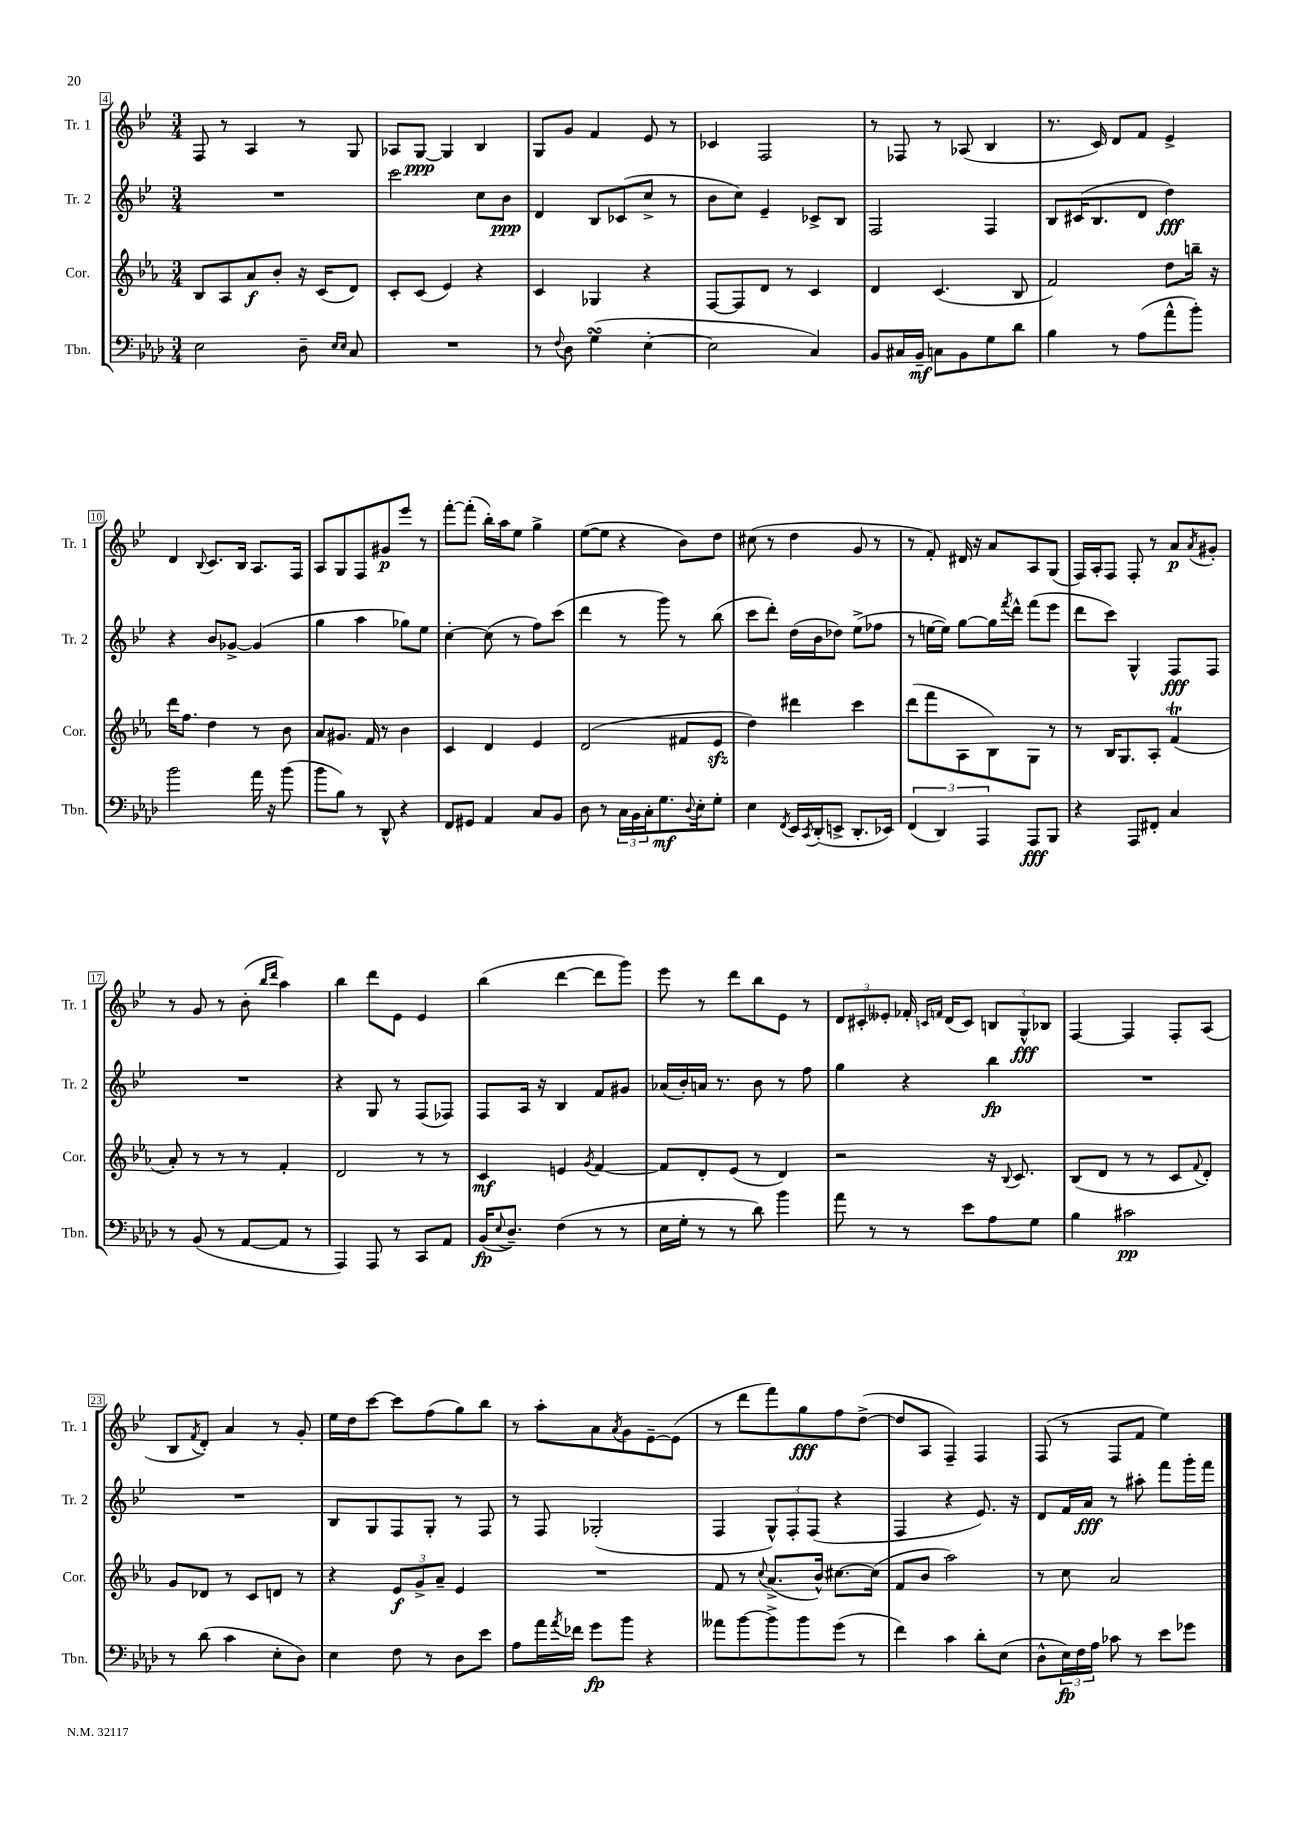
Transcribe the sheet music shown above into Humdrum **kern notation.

**kern	**dynam	**kern	**dynam	**kern	**dynam	**kern	**dynam
*part4	*part4	*part3	*part3	*part2	*part2	*part1	*part1
*staff4	*staff4	*staff3	*staff3	*staff2	*staff2	*staff1	*staff1
*I"Tbn.	*	*I"Cor.	*	*I"Tr. 2	*	*I"Tr. 1	*
*I'Tbn.	*	*I'Cor.	*	*I'Tr. 2	*	*I'Tr. 1	*
*clefF4	*	*clefG2	*	*clefG2	*	*clefG2	*
*k[b-e-a-d-]	*	*k[b-e-a-]	*	*k[b-e-]	*	*k[b-e-]	*
*M3/4	*	*M3/4	*	*M3/4	*	*M3/4	*
=4	=4	=4	=4	=4	=4	=4	=4
2E-\	.	8B-/L	.	2.r	.	8F/	.
.	.	8A-/	.	.	.	8r	.
.	.	8a-/	f	.	.	4A/	.
.	.	8b-'/J	.	.	.	.	.
8D-~\	.	16r	.	.	.	8r	.
.	.	(16c/KL	.	.	.	.	.
16qqE-/LL	.	.	.	.	.	.	.
16qqE-/JJ	.	.	.	.	.	.	.
8C/	.	8d/J)	.	.	.	8G/	.
=5	=5	=5	=5	=5	=5	=5	=5
2.r	.	8c'/L	.	2ccc\	.	8A-X/L	.
.	.	(8c/J	.	.	.	[8G/J	ppp
.	.	4e-/)	.	.	.	4G/]	.
.	.	4r	.	8cc\L	.	4B-/	.
.	.	.	.	8b-\J	ppp	.	.
=6	=6	=6	=6	=6	=6	=6	=6
8r	.	4c/	.	4d/	.	8G/L	.
8qqF/	.	.	.	.	.	.	.
8D-\	.	.	.	.	.	8g/J	.
(4GsSsS\	.	4G-X/	.	8B-/L	.	4f/	.
.	.	.	.	(8c-X/	.	.	.
[4E-'\	.	4r	.	8cc^/J	.	8e-/	.
.	.	.	.	8r	.	8r	.
=7	=7	=7	=7	=7	=7	=7	=7
2E-\]	.	[8F/L	.	8b-\L	.	4c-X/	.
.	.	8F/]	.	8cc\J)	.	.	.
.	.	8d/J	.	4e-~/	.	2F/	.
.	.	8r	.	.	.	.	.
4C/)	.	4c/	.	8c-X^/L	.	.	.
.	.	.	.	8B-/J	.	.	.
=8	=8	=8	=8	=8	=8	=8	=8
8BB-/L	.	4d/	.	2F/	.	8r	.
16C#X/L	.	.	.	.	.	8F-X/	.
16BB-~/JJ	mf	.	.	.	.	.	.
8Cn\L	.	(4.c/	.	.	.	8r	.
8BB-\	.	.	.	.	.	(8A-X/	.
8G\	.	.	.	4F/	.	4B-/	.
8d-\J	.	8B-/	.	.	.	.	.
=9	=9	=9	=9	=9	=9	=9	=9
4B-\	.	2f/)	.	8B-/L	.	8.r	.
.	.	.	.	(16c#X/K	.	.	.
.	.	.	.	8.B-/	.	16c/)	.
8r	.	.	.	.	.	8d/L	.
(8A-\L	.	.	.	8d/J	.	8f/J	.
8a-^^\	.	8dd\L	.	4dd\)	fff	4e-^/	.
8b-'\J)	.	16bbn~\Jk	.	.	.	.	.
.	.	16r	.	.	.	.	.
!!LO:LB:g=z
=10	=10	=10	=10	=10	=10	=10	=10
2b-\	.	16ddd\KL	.	4r	.	4d/	.
.	.	8.ff\J	.	.	.	.	.
.	.	.	.	.	.	8qqB-/	.
.	.	4dd\	.	8b-/L	.	8.c/L	.
.	.	.	.	[8g-X^/J	.	.	.
.	.	.	.	.	.	16B-/Jk	.
16a-\	.	8r	.	(4g-/]	.	8.A/L	.
16r	.	.	.	.	.	.	.
(8b-\	.	8b-\	.	.	.	.	.
.	.	.	.	.	.	16F/Jk	.
=11	=11	=11	=11	=11	=11	=11	=11
8b-\L	.	8a-/L	.	4gg\	.	8A/L	.
8B-\J)	.	8.g#X/J	.	.	.	8G/	.
8r	.	.	.	4aa\	.	8F/	.
.	.	16f/	.	.	.	.	.
8DD-^^/	.	8r	.	.	.	8g#X/	p
4r	.	4b-\	.	8gg-X\L)	.	8eee-/J	.
.	.	.	.	8ee-\J	.	8r	.
=12	=12	=12	=12	=12	=12	=12	=12
8FF/L	.	4c/	.	[4cc'\	.	[8fff'\L	.
8GG#X/J	.	.	.	.	.	(8fff'\J]	.
4AA-/	.	4d/	.	(8cc\]	.	16bb-'\LL)	.
.	.	.	.	.	.	16aa\J	.
.	.	.	.	8r	.	8ee-\J	.
8C/L	.	4e-/	.	8ff\L)	.	4gg^\	.
8BB-/J	.	.	.	(8ccc\J	.	.	.
=13	=13	=13	=13	=13	=13	=13	=13
8D-\	.	(2d/	.	4ddd\	.	([8ee-\L	.
8r	.	.	.	.	.	8ee-\J]	.
24C\LL	.	.	.	8r	.	4r	.
24BB-\	.	.	.	.	.	.	.
24C'\J	.	.	.	.	.	.	.
8.G\	mf	.	.	8ggg\)	.	.	.
.	.	8f#X/L	.	8r	.	8b-\L)	.
8qqD-/	.	.	.	.	.	.	.
16E-'\k	.	.	.	.	.	.	.
8G'\J	.	8e-zz/J	.	(8bb-\	.	8dd\J	.
=14	=14	=14	=14	=14	=14	=14	=14
4E-\	.	4dd\)	.	8ccc\L	.	(8cc#X\	.
.	.	.	.	8ddd'\J)	.	8r	.
8qFF/	.	.	.	.	.	.	.
16EE-/LL	.	4ddd#X\	.	(16dd\LL	.	4dd\	.
8qCC/	.	.	.	.	.	.	.
(16DD-'/J	.	.	.	16b-\J	.	.	.
8EEn^/J	.	.	.	8dd-X\J)	.	.	.
8.DD-'/L	.	4ccc\	.	(8ee-^\L	.	8g/	.
.	.	.	.	8ff-X\J	.	8r	.
16EE-X/Jk)	.	.	.	.	.	.	.
=15	=15	=15	=15	=15	=15	=15	=15
(6FF/	.	(8ddd\L	.	8r	.	8r	.
.	.	8fff\	.	[16een\LL	.	8f'/)	.
6DD-/)	.	.	.	.	.	.	.
.	.	.	.	16ee\JJ])	.	.	.
.	.	8A-\	.	[8gg\L	.	16d#X/	.
.	.	.	.	.	.	16r	.
6AAA-/	.	.	.	.	.	.	.
.	.	8B-\)	.	16gg\L]	.	8a/L	.
.	.	.	.	8qfff/	.	.	.
.	.	.	.	16ddd^^\JJ	.	.	.
8AAA-/L	fff	8G\J	.	(8fff\L	.	8A/	.
8BBB-/J	.	8r	.	8eee-\J	.	(8G/J	.
=16	=16	=16	=16	=16	=16	=16	=16
4r	.	8r	.	8ddd\L	.	16F/LL)	.
.	.	.	.	.	.	16A'/J	.
.	.	16B-/KL	.	8ccc\J)	.	8F/J	.
.	.	8.G/	.	.	.	.	.
8AAA-/L	.	.	.	4G^^/	.	8F'/	.
8FF#X'/J	.	8A-'/J	.	.	.	8r	.
4C/	.	(4fT/	.	8F/L	fff	8a/L	p
.	.	.	.	.	.	8qa/	.
.	.	.	.	8F/J	.	8g#X'/J	.
!!LO:LB:g=z
=17	=17	=17	=17	=17	=17	=17	=17
8r	.	8a-'/)	.	2.r	.	8r	.
(8BB-/	.	8r	.	.	.	8g/	.
8r	.	8r	.	.	.	8r	.
[8AA-/L	.	8r	.	.	.	(8b-'\	.
.	.	.	.	.	.	16qqbb-/LL	.
.	.	.	.	.	.	16qqddd/JJ	.
8AA-/J]	.	4f'/	.	.	.	4aa\)	.
8r	.	.	.	.	.	.	.
=18	=18	=18	=18	=18	=18	=18	=18
4AAA-/)	.	2d/	.	4r	.	4bb-\	.
8AAA-/	.	.	.	8G/	.	8ddd\L	.
8r	.	.	.	8r	.	8e-\J	.
8CC/L	.	8r	.	(8F/L	.	4e-/	.
8AA-/J	.	8r	.	8F-X/J)	.	.	.
=19	=19	=19	=19	=19	=19	=19	=19
(16BB-/KL	fp	4c/	mf	8F/L	.	(4bb-\	.
8qqE-/	.	.	.	.	.	.	.
8.D-~/J)	.	.	.	.	.	.	.
.	.	.	.	16A/Jk	.	.	.
.	.	.	.	16r	.	.	.
(4F\	.	4en/	.	4B-/	.	[4ddd\	.
.	.	8qg/	.	.	.	.	.
8r	.	[4f/	.	8f/L	.	8ddd\L]	.
8r	.	.	.	8g#X/J	.	8ggg\J)	.
=20	=20	=20	=20	=20	=20	=20	=20
16E-\LL	.	8f/L]	.	(16a-X/LL	.	8eee-\	.
16G'\JJ	.	.	.	16b-'/)	.	.	.
8r	.	8d'/	.	16an/JJ	.	8r	.
.	.	.	.	8.r	.	.	.
8r	.	(8e-/J	.	.	.	8ddd\L	.
8d-\)	.	8r	.	8b-\	.	8bb-\	.
4b-\	.	4d/)	.	8r	.	8e-\J	.
.	.	.	.	8ff\	.	8r	.
=21	=21	=21	=21	=21	=21	=21	=21
8a-\	.	2r	.	4gg\	.	12d/L	.
.	.	.	.	.	.	12c#X'/	.
8r	.	.	.	.	.	.	.
.	.	.	.	.	.	12e--X'/J	.
8r	.	.	.	4r	.	16f-X'/	.
.	.	.	.	.	.	16qqcn/LL	.
.	.	.	.	.	.	16qqfn/JJ	.
.	.	.	.	.	.	(16d/KL	.
8e-\L	.	.	.	.	.	8c/J)	.
8A-\	.	16r	.	4bb-\	fp	12Bn/L	.
.	.	8qqB-/	.	.	.	.	.
.	.	8.c/	.	.	.	.	.
.	.	.	.	.	.	12G^^/	fff
8G\J	.	.	.	.	.	.	.
.	.	.	.	.	.	12B-X/J	.
=22	=22	=22	=22	=22	=22	=22	=22
4B-\	.	(8B-/L	.	2.r	.	[4F/	.
.	.	8d/J	.	.	.	.	.
2c#X\	pp	8r	.	.	.	4F/]	.
.	.	8r	.	.	.	.	.
.	.	8c/L	.	.	.	8F'/L	.
.	.	8qqf/	.	.	.	.	.
.	.	8d'/J)	.	.	.	(8A/J	.
!!LO:LB:g=z
=23	=23	=23	=23	=23	=23	=23	=23
8r	.	8g/L	.	2.r	.	8B-/L	.
.	.	.	.	.	.	8qf/	.
(8d-\	.	8d-X/J	.	.	.	8d'/J)	.
4c\	.	8r	.	.	.	4a/	.
.	.	8c/L	.	.	.	.	.
8E-'\L	.	8dn/J	.	.	.	8r	.
8D-\J)	.	8r	.	.	.	8g'/	.
=24	=24	=24	=24	=24	=24	=24	=24
4E-\	.	4r	.	8B-/L	.	16ee-\LL	.
.	.	.	.	.	.	16dd\J	.
.	.	.	.	8G/	.	[8ccc\J	.
8F\	.	12e-/L	f	8F/	.	8ccc\L]	.
.	.	12g^/	.	.	.	.	.
8r	.	.	.	8G'/J	.	(8ff\	.
.	.	12a-~/J	.	.	.	.	.
8D-\L	.	4e-/	.	8r	.	8gg\)	.
8e-\J	.	.	.	8F/	.	8bb-\J	.
=25	=25	=25	=25	=25	=25	=25	=25
8A-\L	.	2.r	.	8r	.	8r	.
16a-\L	.	.	.	8F/	.	8aa'\L	.
8qa-/	.	.	.	.	.	.	.
16f-X\JJ	.	.	.	.	.	.	.
8g\L	fp	.	.	(2G-X'/	.	8a\	.
.	.	.	.	.	.	8qa/	.
8b-\J	.	.	.	.	.	8g\	.
4r	.	.	.	.	.	[8e-~\	.
.	.	.	.	.	.	(8e-\J]	.
=26	=26	=26	=26	=26	=26	=26	=26
8a--X\L	.	8f/	.	4F/	.	8r	.
[8b-\	.	8r	.	.	.	8ddd\L	.
.	.	8qqcc/	.	.	.	.	.
8b-^\]	.	(8.a-^/L	.	12G^^/L)	.	8fff\)	.
.	.	.	.	12F'/	.	.	.
8b-\	.	.	.	.	.	8gg\	fff
.	.	.	.	(12F/J	.	.	.
.	.	16b-^^/Jk)	.	.	.	.	.
(8g\J	.	[8.cc#X\L	.	4r	.	8ff\	.
8r	.	.	.	.	.	([8dd^\J	.
.	.	(16cc#\Jk]	.	.	.	.	.
=27	=27	=27	=27	=27	=27	=27	=27
4f\)	.	8f/L	.	4F/	.	8dd/L]	.
.	.	8b-/J	.	.	.	8A/J	.
4c\	.	2aa-\)	.	4r	.	4F~/)	.
8d-'\L	.	.	.	8.e-/)	.	4F/	.
(8E-\J	.	.	.	.	.	.	.
.	.	.	.	16r	.	.	.
=28	=28	=28	=28	=28	=28	=28	=28
8D-^^\L	.	8r	.	8d/L	.	(8F/	.
24E-\L)	fp	8cc\	.	16f/L	.	8r	.
24F\	.	.	.	.	.	.	.
.	.	.	.	16a/JJ	fff	.	.
24A-\JJ	.	.	.	.	.	.	.
8c-X\	.	2a-/	.	8r	.	8F/L	.
8r	.	.	.	8aa#X'\	.	8f/J	.
8e-\L	.	.	.	8fff\L	.	4ee-\)	.
8g-X\J	.	.	.	16ggg'\L	.	.	.
.	.	.	.	16fff\JJ	.	.	.
==	==	==	==	==	==	==	==
*-	*-	*-	*-	*-	*-	*-	*-
